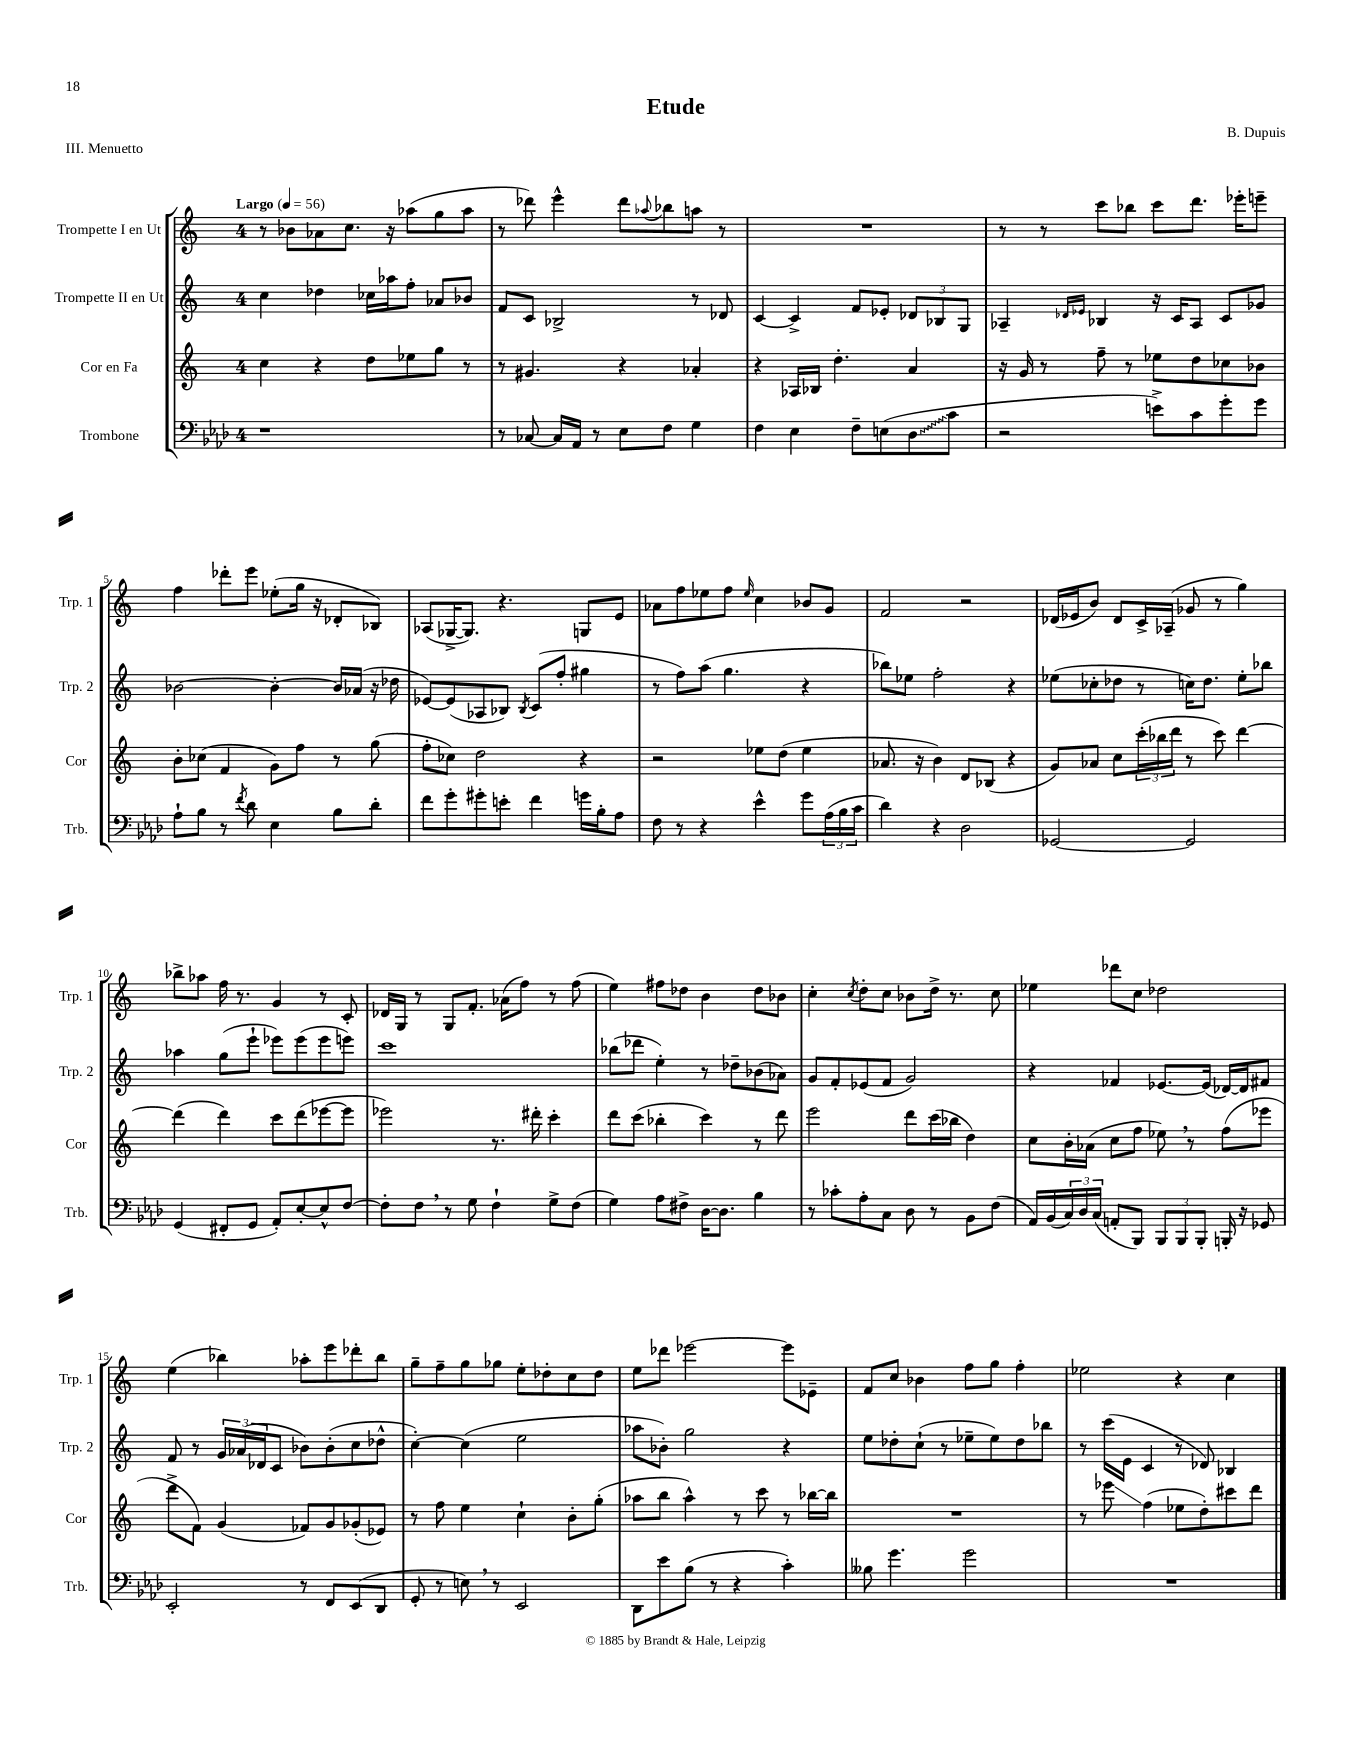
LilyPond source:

\header { title = "Etude" composer = "B. Dupuis" piece = "III. Menuetto" }
<<
\new StaffGroup <<
\new Staff = "s0" \with { instrumentName = "Trompette I en Ut" shortInstrumentName = "Trp. 1" } {
    \clef treble \key c \major \once \override Staff.TimeSignature.style = #'single-digit \time 4/4 \tempo "Largo" 4 = 56
    r8 bes'8 aes'8 c''8. r16 aes''8( g''8 aes''8 |
    r8 des'''8) e'''4-^ des'''8 \appoggiatura { aes''8 } bes''8 a''8 r8 |
    R1 |
    r8 r8 c'''8 bes''8 c'''8 d'''8. ees'''16-. e'''8-- |
    f''4 des'''8-. e'''8 ees''8-.( g''16 r16 des'8-. bes8) |
    aes8( ges16~-> ges8.) r4. g8 e'8 |
    aes'8 f''8 ees''8 f''8 \grace { ees''16 } c''4 bes'8 g'8 |
    f'2 r2 |
    des'16( ees'16 b'8) des'8 c'16-> aes16--( ges'8 r8 g''4) |
    bes''8-> aes''8 f''16 r8. g'4 r8 c'8-. |
    des'16 g16 r8 g8 f'8.-. aes'16( f''8) r8 f''8( |
    e''4) fis''8 des''8 b'4 des''8 bes'8 |
    c''4-. \acciaccatura { c''8 } d''8-. c''8 bes'8 d''16-> r8. c''8 |
    ees''4 des'''8 c''8 des''2 |
    e''4( bes''4) aes''8-. e'''8 des'''8-. bes''8 |
    g''8-- f''8-- g''8 ges''8 e''8-. des''8-. c''8 des''8 |
    e''8 des'''8 ees'''2~ ees'''8 ees'8-- |
    f'8 c''8 bes'4 f''8 g''8 f''4-. |
    ees''2 r4 c''4 \bar "|." |
}
\new Staff = "s1" \with { instrumentName = "Trompette II en Ut" shortInstrumentName = "Trp. 2" } {
    \clef treble \key c \major \once \override Staff.TimeSignature.style = #'single-digit \time 4/4
    c''4 des''4 ces''16 aes''16 f''8-. aes'8 bes'8 |
    f'8 c'8 bes2-> r8 des'8 |
    c'4~ c'4-> f'8 ees'8-. \tuplet 3/2 { des'8 bes8 g8 } |
    aes4-- \grace { des'16 ees'16 } bes4 r16 c'16 aes8 c'8 ges'8 |
    bes'2~ bes'4~-. bes'16 aes'16( r16 des''16 |
    ees'8~) ees'8( aes8 bes8) \acciaccatura { bes8 } c'8( f''8-. gis''4 |
    r8 f''8) a''8( g''4. r4 |
    bes''8) ees''8 f''2-. r4 |
    ees''8( ces''8-. des''8 r8 c''16) des''8. ees''8-. bes''8 |
    aes''4 g''8( e'''8-! ees'''8) ees'''8( ees'''8 e'''8) |
    c'''1 |
    bes''8( des'''8 e''4-.) r8 des''8-- bes'8( aes'8) |
    g'8 f'8-. ees'8( f'8 g'2) |
    r4 fes'4 ees'8.~ ees'16( des'16~) des'16 fis'8 |
    f'8 r8 \tuplet 3/2 { g'16 aes'16( des'16 } c'8 bes'8) bes'8-.( c''8 des''8-^ |
    c''4~-.) c''4( e''2 |
    aes''8 bes'8-.) g''2 r4 |
    e''8 des''8-. c''8-!( r8 ees''8-- ees''8) des''8 bes''8 |
    r8 c'''16( e'16 c'4 r8 des'8) bes4 \bar "|." |
}
\new Staff = "s2" \with { instrumentName = "Cor en Fa" shortInstrumentName = "Cor" } {
    \clef treble \key c \major \once \override Staff.TimeSignature.style = #'single-digit \time 4/4
    c''4 r4 d''8 ees''8 g''8 r8 |
    r8 gis'4. r4 aes'4-. |
    r4 aes16 bes16 d''4.-. a'4 |
    r16 g'16 r8 f''8-- r8 ees''8 d''8 ces''8 bes'8 |
    b'8-. ces''8( f'4 g'8) f''8 r8 g''8( |
    f''8-. ces''8) d''2 r4 |
    r2 ees''8 d''8( ees''4 |
    aes'8. r16 b'4) d'8 bes8( r4 |
    g'8) aes'8 c''8 \tuplet 3/2 { c'''16-.( bes''16 d'''16 } r8 c'''8) d'''4~ |
    d'''4( d'''4) c'''8 d'''8( ees'''8~ ees'''8 |
    ees'''2) r8. dis'''16-. c'''4-. |
    d'''8 c'''8( bes''4-. c'''4) r8 d'''8 |
    e'''2 d'''8 c'''16( bes''16 d''4) |
    c''8 b'16-. aes'16( c''8 f''8 ees''8) \breathe r8 f''8( ees'''8 |
    d'''8-> f'8) g'4( fes'8) g'8 ges'8-.( ees'8) |
    r8 f''8 e''4 c''4-! b'8-. g''8-.( |
    aes''8 b''8 aes''4-^) r8 c'''8 r8 bes''16~ bes''16 |
    R1 |
    r8 ees'''8\glissando f''4( ees''8 d''8-.) cis'''8 d'''8 \bar "|." |
}
\new Staff = "s3" \with { instrumentName = "Trombone" shortInstrumentName = "Trb." } {
    \clef bass \key aes \major \once \override Staff.TimeSignature.style = #'single-digit \time 4/4
    r1 |
    r8 ces8~ ces16 aes,16 r8 ees8 f8 g4 |
    f4 ees4 f8-- e8( \once \override Glissando.style = #'zigzag des8\glissando c'8 |
    r2 e'8->) c'8 g'8-. g'8 |
    aes8-! bes8 r8 \acciaccatura { f'8 } des'8 ees4 bes8 des'8-. |
    f'8 g'8-. gis'8-. e'8-. f'4 g'16 bes16-. aes8 |
    f8 r8 r4 ees'4-^ g'8 \tuplet 3/2 { aes16( bes16 c'16 } |
    des'4) r4 des2 |
    ges,2~ ges,2 |
    g,4( fis,8-. g,8 aes,8-.) ees8~-. ees8-^ f8~ |
    f8-. f8 \breathe r8 g8 f4-! g8-> f8( |
    g4) aes8 fis8-> des16~ des8. bes4 |
    r8 ces'8-. aes8-. c8 des8 r8 bes,8 f8( |
    aes,16) bes,16( \tuplet 3/2 { c16) des16 c16( } a,8-. bes,,8) \tuplet 3/2 { bes,,8 bes,,8 bes,,8-. } b,,16-. r16 ges,8 |
    ees,2-. r8 f,8 ees,8( des,8 |
    g,8-. r8 e8) \breathe r8 ees,2 |
    des,8 ees'8 bes8( r8 r4 c'4-.) |
    beses8 g'4. g'2 |
    R1 \bar "|." |
}
>>
>>
